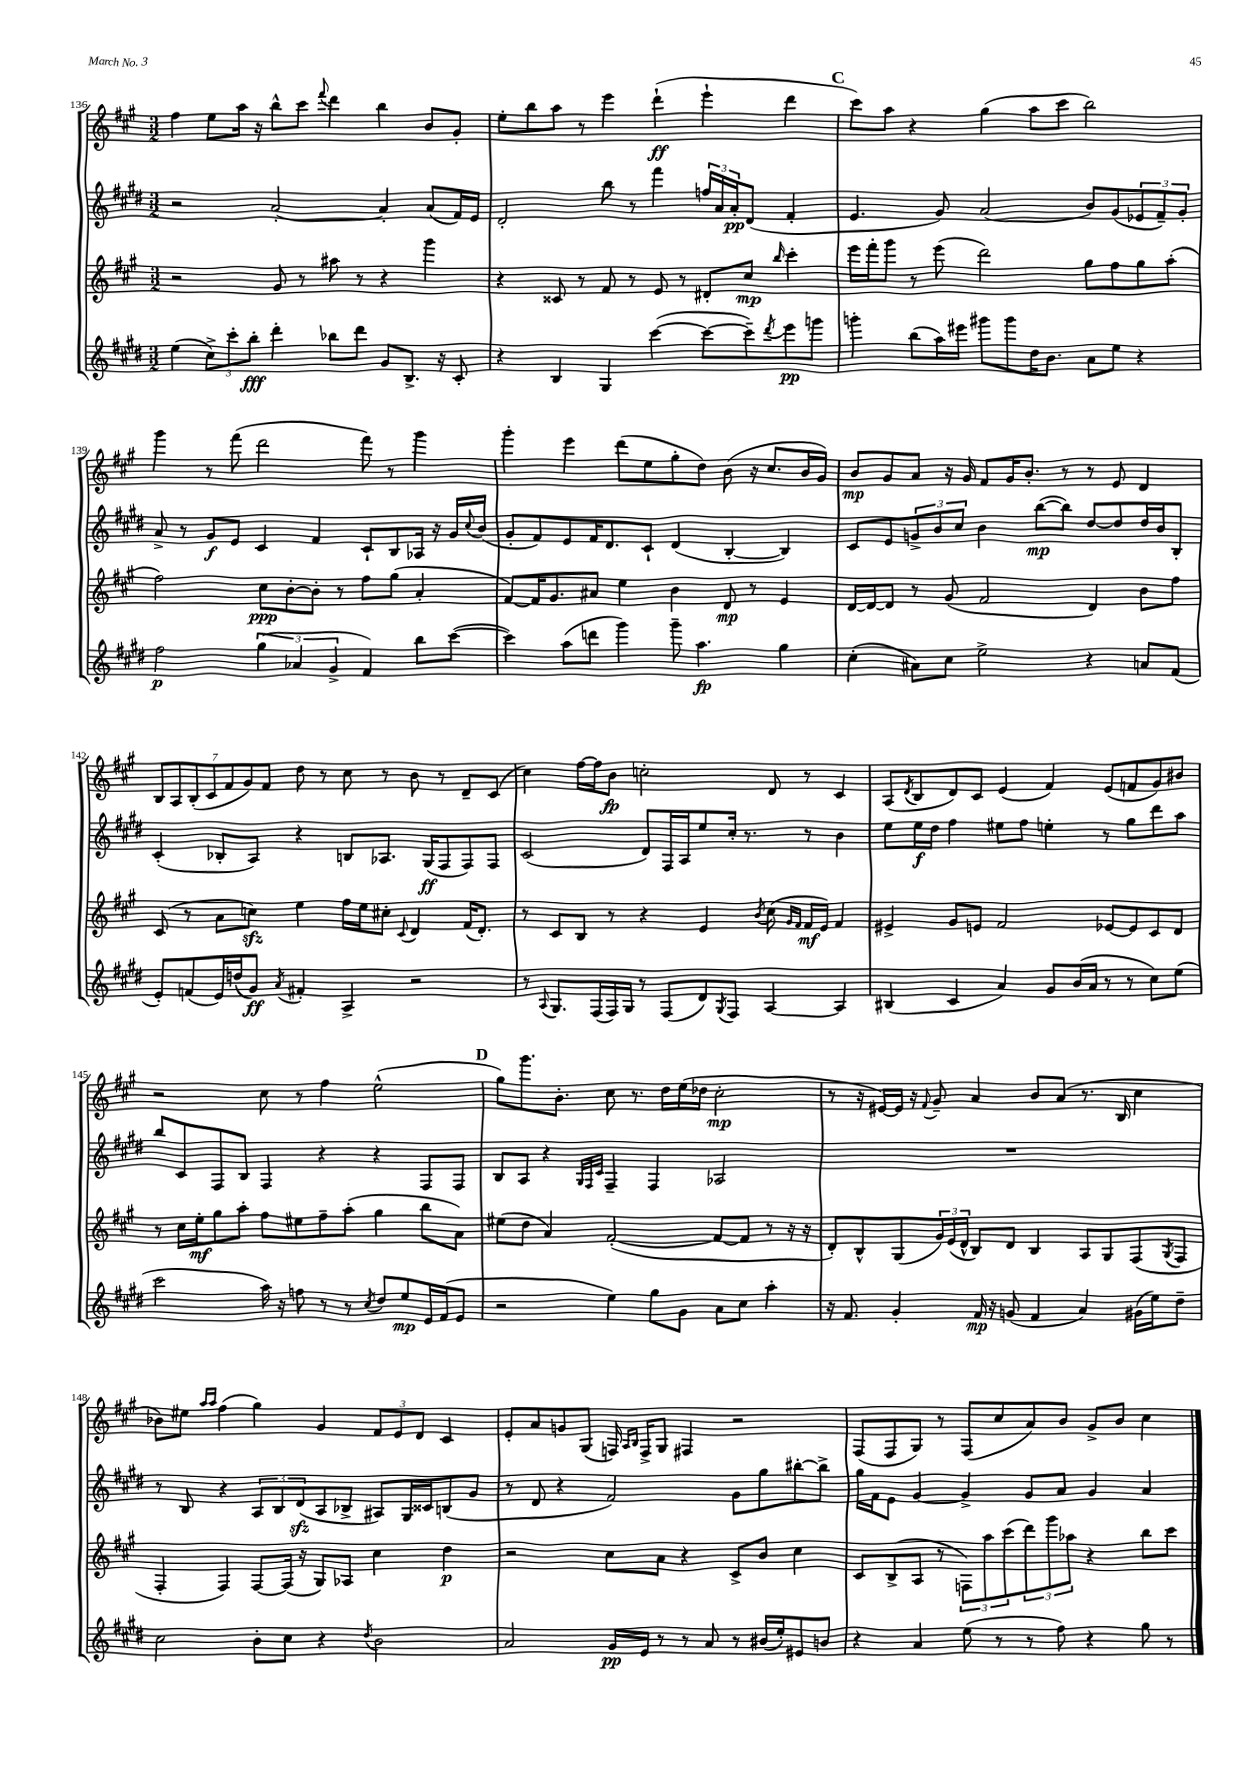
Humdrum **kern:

**kern	**dynam	**kern	**dynam	**kern	**dynam	**kern	**dynam
*part4	*part4	*part3	*part3	*part2	*part2	*part1	*part1
*staff4	*staff4	*staff3	*staff3	*staff2	*staff2	*staff1	*staff1
*clefG2	*	*clefG2	*	*clefG2	*	*clefG2	*
*k[f#c#g#d#]	*	*k[f#c#g#]	*	*k[f#c#g#d#]	*	*k[f#c#g#]	*
*M3/2	*	*M3/2	*	*M3/2	*	*M3/2	*
=136	=136	=136	=136	=136	=136	=136	=136
(4ee\	.	2r	.	2r	.	4ff#\	.
12cc#^\L)	.	.	.	.	.	8ee\L	.
12ccc#'\	.	.	.	.	.	.	.
.	.	.	.	.	.	16aa\Jk	.
12bb'\J	fff	.	.	.	.	.	.
.	.	.	.	.	.	16r	.
4ddd#'\	.	8g#/	.	[2a'/	.	8bb^^\L	.
.	.	8r	.	.	.	8ccc#\J	.
.	.	.	.	.	.	8qqfff#/	.
8bb-X\L	.	8aa#X\	.	.	.	4ddd\	.
8ddd#\J	.	8r	.	.	.	.	.
8g#/L	.	4r	.	4a'/]	.	4bb\	.
8.B^/J	.	.	.	.	.	.	.
.	.	4ggg#\	.	(8a/L	.	8b/L	.
16r	.	.	.	.	.	.	.
8c#'/	.	.	.	16f#/L)	.	8g#'/J	.
.	.	.	.	16e/JJ	.	.	.
=137	=137	=137	=137	=137	=137	=137	=137
4r	.	4r	.	2d#'/	.	8ee'\L	.
.	.	.	.	.	.	8bb\	.
4B/	.	8c##X/	.	.	.	8aa\J	.
.	.	8r	.	.	.	8r	.
4G#/	.	8f#/	.	8bb\	.	4eee\	.
.	.	8r	.	8r	.	.	.
([4ccc#\	.	8e/	.	4fff#\	.	(4ddd`\	ff
.	.	8r	.	.	.	.	.
8ccc#\L_	.	8d#X'/L	.	24ffn/LL	.	4eee`\	.
.	.	.	.	24a/	.	.	.
.	.	.	.	24a'/J	pp	.	.
8ccc#~\])	.	8cc#/J	mp	(8d#/J	.	.	.
8qddd#/	.	16qqbb/	.	.	.	.	.
8eee\	pp	4ccc#'\	.	4f#'/	.	4ddd\	.
8gggn\J	.	.	.	.	.	.	.
!!LO:REH:place=s1:t=C
=138	=138	=138	=138	=138	=138	=138	=138
4gggn'\	.	16eee\LL	.	4.e/	.	8ccc#\L)	.
.	.	16fff#'\J	.	.	.	.	.
.	.	8ggg#\J	.	.	.	8aa\J	.
(8bb\L	.	8r	.	.	.	4r	.
16aa\L)	.	(8eee\	.	8g#/)	.	.	.
16eee#X\JJ	.	.	.	.	.	.	.
8ggg#X\L	.	2ddd\)	.	(2a/	.	(4gg#\	.
8ggg#\	.	.	.	.	.	.	.
16dd#\K	.	.	.	.	.	8aa\L	.
8.b\J	.	.	.	.	.	.	.
.	.	.	.	.	.	8ccc#\J	.
8a\L	.	8gg#\L	.	8b/L)	.	2bb\)	.
8ee\J	.	8ff#\	.	(8g#/	.	.	.
4r	.	8gg#\	.	12e-X/	.	.	.
.	.	.	.	12f#~/)	.	.	.
.	.	(8aa'\J	.	.	.	.	.
.	.	.	.	12g#'/J	.	.	.
!!LO:LB:g=z
=139	=139	=139	=139	=139	=139	=139	=139
2ff#\	p	2ff#\)	.	8a^/	.	4ggg#\	.
.	.	.	.	8r	.	.	.
.	.	.	.	8g#/L	f	8r	.
.	.	.	.	8e/J	.	(8fff#\	.
(6gg#\	.	8cc#\L	ppp	4c#/	.	2ddd\	.
.	.	[8b'\	.	.	.	.	.
6a-X/	.	.	.	.	.	.	.
.	.	8b'\J]	.	4f#/	.	.	.
6g#^/	.	.	.	.	.	.	.
.	.	8r	.	.	.	.	.
4f#/)	.	8ff#\L	.	8c#`/L	.	8fff#\)	.
.	.	(8gg#\J	.	8B/	.	8r	.
8bb\L	.	4a'/	.	16A-X/Jk	.	4ggg#\	.
.	.	.	.	16r	.	.	.
([8ccc#\J	.	.	.	16g#/LL	.	.	.
.	.	.	.	8qqcc#/	.	.	.
.	.	.	.	(16b/JJ	.	.	.
=140	=140	=140	=140	=140	=140	=140	=140
4ccc#\])	.	[8f#/L)	.	8g#'/L	.	4ggg#'\	.
.	.	16f#/K]	.	8f#/)	.	.	.
.	.	8.g#/	.	.	.	.	.
(8aa\L	.	.	.	8e/	.	4eee\	.
8dddn\J	.	8a#X/J	.	16f#/K	.	.	.
.	.	.	.	8.d#/	.	.	.
4ggg#\)	.	4ee\	.	.	.	(8ddd\L	.
.	.	.	.	8c#`/J	.	8ee\	.
8ggg#~\	.	4b\	.	(4d#/	.	8gg#'\	.
4.aa\	fp	.	.	.	.	8dd\J)	.
.	.	8d/	mp	[4B'/	.	(8b\	.
.	.	8r	.	.	.	16r	.
.	.	.	.	.	.	8.cc#/L	.
4gg#\	.	4e/	.	4B/])	.	.	.
.	.	.	.	.	.	16b/L	.
.	.	.	.	.	.	16g#/JJ)	.
=141	=141	=141	=141	=141	=141	=141	=141
(4cc#'\	.	[16d/LL	.	8c#/L	.	8b/L	mp
.	.	16d/J_	.	.	.	.	.
.	.	8d/J]	.	8e/	.	8g#/	.
8a#X\L)	.	8r	.	12gn^/	.	8a/J	.
.	.	.	.	12b/	.	.	.
8cc#\J	.	(8g#/	.	.	.	16r	.
.	.	.	.	12cc#/J	.	.	.
.	.	.	.	.	.	16g#/	.
2ee^\	.	2f#/	.	4b\	.	8f#/L	.
.	.	.	.	.	.	16g#/K	.
.	.	.	.	.	.	8.b'/J	.
.	.	.	.	([8bb\L	mp	.	.
.	.	.	.	8bb\J])	.	8r	.
4r	.	4d/)	.	[8dd#/L	.	8r	.
.	.	.	.	8dd#/]	.	8e/	.
8an/L	.	8b\L	.	16dd#/L	.	4d/	.
.	.	.	.	16b/J	.	.	.
(8f#/J	.	8ff#\J	.	8B'/J	.	.	.
!!LO:LB:g=z
=142	=142	=142	=142	=142	=142	=142	=142
8e'/L)	.	(8c#/	.	(4c#'/	.	14B/L	.
.	.	.	.	.	.	14A/	.
(8fn/	.	8r	.	.	.	.	.
.	.	.	.	.	.	(14B'/	.
.	.	.	.	.	.	14c#/	.
16e/L)	.	8a\L	.	8B-X'/L	.	.	.
.	.	.	.	.	.	14f#/	.
(16ddn/J	.	.	.	.	.	.	.
.	.	.	.	.	.	14g#/)	.
8g#/J)	ff	8ccnzz\J)	.	8A/J)	.	.	.
.	.	.	.	.	.	14f#/J	.
8qa/	.	.	.	.	.	.	.
4f#X'/	.	4ee\	.	4r	.	8dd\	.
.	.	.	.	.	.	8r	.
4A^/	.	16ff#\LL	.	8Bn/L	.	8cc#\	.
.	.	16ee\J	.	.	.	.	.
.	.	8cc#X'\J	.	8.A-X/J	.	8r	.
.	.	8qqc#/	.	.	.	.	.
2r	.	4d/	.	.	.	8b\	.
.	.	.	.	(16G#/KL	ff	.	.
.	.	.	.	8F#/	.	8r	.
.	.	(16f#/KL	.	8F#/)	.	8d~/L	.
.	.	8.d'/J)	.	.	.	.	.
.	.	.	.	8F#/J	.	(8c#/J	.
=143	=143	=143	=143	=143	=143	=143	=143
8r	.	8r	.	(2c#/	.	4cc#\)	.
8qqA/	.	.	.	.	.	.	.
8.G#/L	.	8c#/L	.	.	.	.	.
.	.	8B/J	.	.	.	[16ff#\LL	.
(16F#/L	.	.	.	.	.	16ff#\J]	.
16F#/)	.	8r	.	.	.	8b\J	fp
16G#/JJ	.	.	.	.	.	.	.
8r	.	4r	.	8d#/L)	.	2ccn'\	.
(8F#/L	.	.	.	16F#/L	.	.	.
.	.	.	.	16A/J	.	.	.
8d#/)	.	4e/	.	8ee/	.	.	.
8qG#/	.	.	.	.	.	.	.
8F#/J	.	.	.	16cc#'/Jk	.	.	.
.	.	.	.	8.r	.	.	.
.	.	8qb/	.	.	.	.	.
[4A/	.	(8cc#\	.	.	.	8d/	.
.	.	16qqg#/LL	.	.	.	.	.
.	.	16qqf#/JJ	.	.	.	.	.
.	.	16f#/LL	mf	8r	.	8r	.
.	.	16e/JJ)	.	.	.	.	.
4A/]	.	4f#/	.	4b\	.	4c#/	.
=144	=144	=144	=144	=144	=144	=144	=144
(4B#X/	.	4e#X^/	.	8ee\L	.	(8A/L	.
.	.	.	.	.	.	8qd/	.
.	.	.	.	16ee\L	f	8B/	.
.	.	.	.	16dd#\JJ	.	.	.
4c#/	.	8g#/L	.	4ff#\	.	8d/)	.
.	.	8en/J	.	.	.	8c#/J	.
4a/)	.	2f#/	.	8ee#X\L	.	(4e/	.
.	.	.	.	8ff#\J	.	.	.
8g#/L	.	.	.	4een'\	.	4f#/)	.
(16b/L	.	.	.	.	.	.	.
16a/JJ	.	.	.	.	.	.	.
8r	.	[8e-X/L	.	8r	.	(8e/L	.
8r	.	8e-/]	.	8gg#\L	.	8fn/	.
8cc#\L)	.	8c#/	.	8ddd#\	.	8g#/)	.
(8ee\J	.	8d/J	.	8aa\J	.	8b#X/J	.
!!LO:LB:g=z
=145	=145	=145	=145	=145	=145	=145	=145
2ccc#\	.	8r	.	8bb/L	.	2r	.
.	.	16cc#\LL	.	8c#/	.	.	.
.	.	16ee'\J	mf	.	.	.	.
.	.	8gg#\	.	8F#/	.	.	.
.	.	8aa'\J	.	8B/J	.	.	.
16aa\)	.	8ff#\L	.	4F#/	.	8cc#\	.
16r	.	.	.	.	.	.	.
8ffn\	.	8ee#X\	.	.	.	8r	.
8r	.	8ff#~\	.	4r	.	4ff#\	.
8r	.	(8aa'\J	.	.	.	.	.
8qcc#/	.	.	.	.	.	.	.
8dd#/L	.	4gg#\	.	4r	.	(2ee^^\	.
8ee/	mp	.	.	.	.	.	.
16e/L	.	8bb\L	.	8F#/L	.	.	.
(16f#/J	.	.	.	.	.	.	.
8e/J	.	8a\J)	.	8F#/J	.	.	.
!!LO:REH:place=s1:t=D
=146	=146	=146	=146	=146	=146	=146	=146
2r	.	(8ee#X\L	.	8B/L	.	8gg#\L)	.
.	.	8dd\J	.	8A/J	.	8.ggg#\	.
.	.	4a/)	.	4r	.	.	.
.	.	.	.	.	.	8.b'\J	.
.	.	.	.	32qqG#/LLL	.	.	.
.	.	.	.	32qqF#/	.	.	.
.	.	.	.	32qqc#/JJJ	.	.	.
4ee\)	.	([2f#'/	.	4F#~/	.	8cc#\	.
.	.	.	.	.	.	8.r	.
8gg#\L	.	.	.	4F#/	.	.	.
.	.	.	.	.	.	16dd\LL	.
8g#\J	.	.	.	.	.	(16ee\	.
.	.	.	.	.	.	16dd-X\JJ	.
8a\L	.	8f#/L_	.	2A-X/	.	2cc#'\	mp
8cc#\J	.	8f#/J]	.	.	.	.	.
4aa'\	.	8r	.	.	.	.	.
.	.	16r	.	.	.	.	.
.	.	16r	.	.	.	.	.
=147	=147	=147	=147	=147	=147	=147	=147
16r	.	8d'/L)	.	1.r	.	8r	.
8.f#/	.	.	.	.	.	.	.
.	.	8B^^/	.	.	.	16r	.
.	.	.	.	.	.	[16e#X/LL)	.
4g#'/	.	(8G#/	.	.	.	16e#/JJ]	.
.	.	.	.	.	.	16r	.
.	.	.	.	.	.	8qqf#/	.
.	.	24g#/L)	.	.	.	8g#~/	.
.	.	(24e/	.	.	.	.	.
.	.	24d^^/JJ	.	.	.	.	.
16f#/	mp	8B/L)	.	.	.	4a/	.
16r	.	.	.	.	.	.	.
(8gn/	.	8d/J	.	.	.	.	.
4f#/	.	4B/	.	.	.	8b/L	.
.	.	.	.	.	.	(8a/J	.
4a/)	.	8A/L	.	.	.	8.r	.
.	.	8G#/	.	.	.	.	.
.	.	.	.	.	.	16B/	.
(16g#X\LL	.	(8F#/	.	.	.	4cc#\	.
16ee\J)	.	.	.	.	.	.	.
.	.	8qG#/	.	.	.	.	.
8dd#~\J	.	8F#/J	.	.	.	.	.
!!LO:LB:g=z
=148	=148	=148	=148	=148	=148	=148	=148
2cc#\	.	4F#'/	.	8r	.	8b-X\L)	.
.	.	.	.	8B/	.	8ee#X\J	.
.	.	.	.	.	.	16qqaa/LL	.
.	.	.	.	.	.	16qqaa/JJ	.
.	.	4F#/)	.	4r	.	(4ff#\	.
8b'\L	.	[8F#/L	.	12A/L	.	4gg#\)	.
.	.	.	.	12B/	.	.	.
8cc#\J	.	(16F#/Jk]	.	.	.	.	.
.	.	.	.	(12d#zz/	.	.	.
.	.	16r	.	.	.	.	.
4r	.	8G#/L)	.	8A/	.	4g#/	.
.	.	8A-X/J	.	8B-X^/J	.	.	.
8qdd#/	.	.	.	.	.	.	.
2b\	.	4cc#\	.	8A#X/L)	.	12f#/L	.
.	.	.	.	.	.	12e/	.
.	.	.	.	16G#/L	.	.	.
.	.	.	.	.	.	12d/J	.
.	.	.	.	16c##X/J	.	.	.
.	.	4dd\	p	(8Bn/	.	4c#/	.
.	.	.	.	8g#/J	.	.	.
=149	=149	=149	=149	=149	=149	=149	=149
2a/	.	2r	.	8r	.	8e'/L	.
.	.	.	.	8d#/	.	8a/	.
.	.	.	.	4r	.	8gn/	.
.	.	.	.	.	.	(8G#/J	.
16g#/LL	pp	8cc#\L	.	2f#/)	.	16Fn/)	.
.	.	.	.	.	.	16qqA/LL	.
.	.	.	.	.	.	16qqB/JJ	.
16e/JJ	.	.	.	.	.	16F^/KL	.
8r	.	8a\J	.	.	.	8G#/J	.
8r	.	4r	.	.	.	4F#X/	.
8a/	.	.	.	.	.	.	.
8r	.	8c#^/L	.	8g#\L	.	2r	.
(16b#X/LL	.	8b/J	.	8gg#\	.	.	.
16ee'/J)	.	.	.	.	.	.	.
8e#X/	.	4cc#\	.	[8bb#X'\	.	.	.
8bn/J	.	.	.	8bb#^\J]	.	.	.
=150	=150	=150	=150	=150	=150	=150	=150
4r	.	8c#/L	.	16gg#\LL	.	(8F#/L	.
.	.	.	.	16f#\J	.	.	.
.	.	(8B^/	.	8e\J	.	8F#/	.
4a/	.	8A/J	.	[4g#/	.	8G#/J)	.
.	.	8r	.	.	.	8r	.
(8ee\	.	12Fn\L)	.	4g#^/]	.	(8F#/L	.
.	.	12aa\	.	.	.	.	.
8r	.	.	.	.	.	8cc#/	.
.	.	(12ccc#\	.	.	.	.	.
8r	.	12ddd\)	.	8g#/L	.	8a/)	.
.	.	12ggg#\	.	.	.	.	.
8ff#\)	.	.	.	8a/J	.	8b/J	.
.	.	12aa-X\J	.	.	.	.	.
4r	.	4r	.	4g#/	.	8g#^/L	.
.	.	.	.	.	.	8b/J	.
8gg#\	.	8bb\L	.	4a/	.	4cc#\	.
8r	.	8ccc#\J	.	.	.	.	.
==	==	==	==	==	==	==	==
*-	*-	*-	*-	*-	*-	*-	*-
